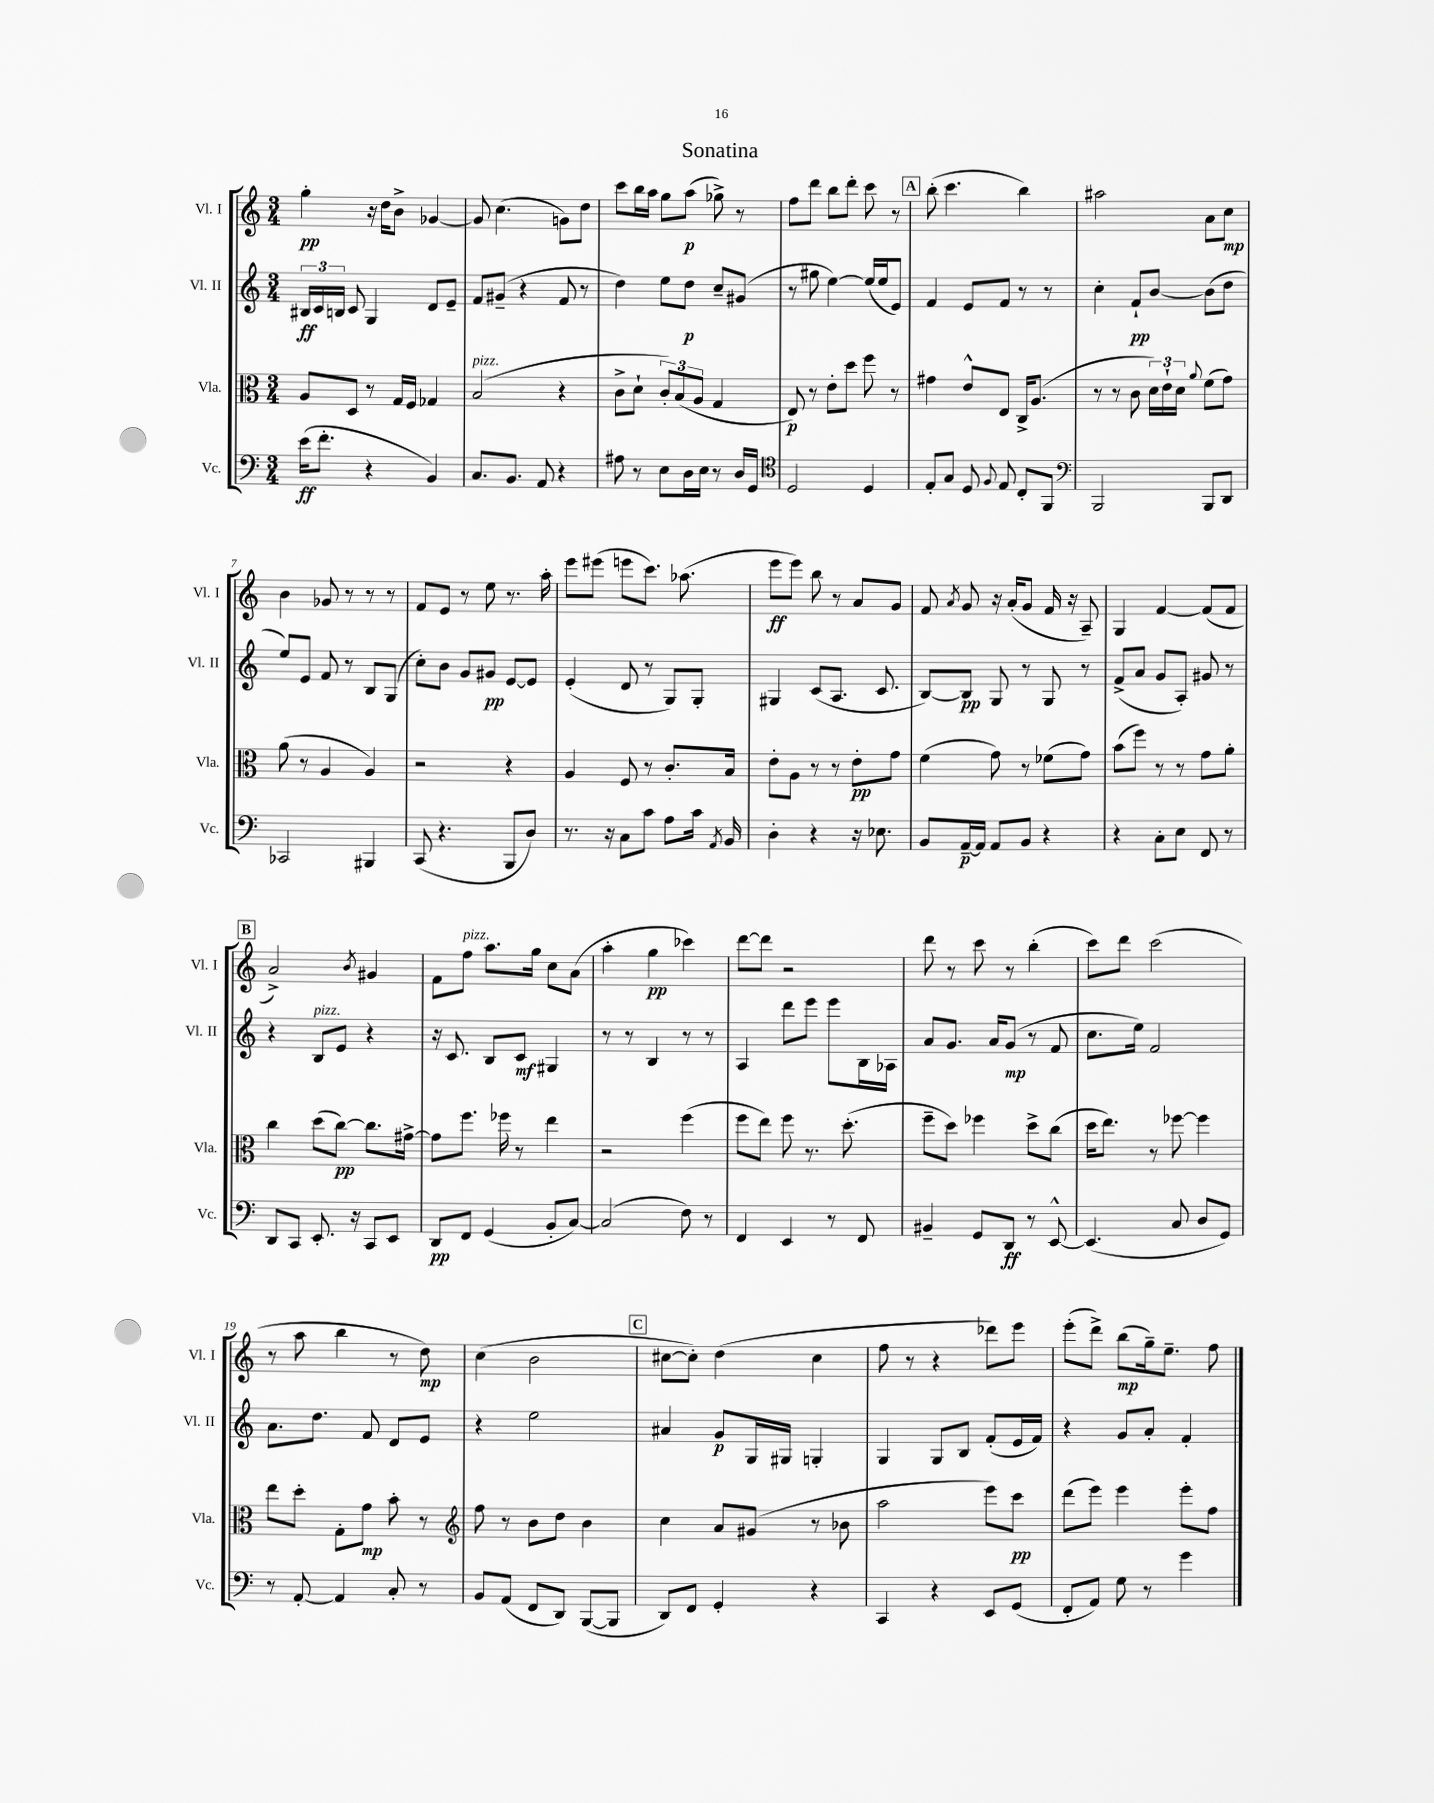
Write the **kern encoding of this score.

**kern	**kern	**kern	**kern
*staff4	*staff3	*staff2	*staff1
*clefF4	*clefC3	*clefG2	*clefG2
*k[]	*k[]	*k[]	*k[]
*M3/4	*M3/4	*M3/4	*M3/4
(16e	8A	24B#	4gg'
.	.	24c	.
8.f'	.	.	.
.	.	24B	.
.	8D	8c	.
4r	8r	4G	16r
.	.	.	16dd
.	16G	.	8b^
.	16F	.	.
4BB)	4G-	8d	[4g-
.	.	8e~	.
=	=	=	=
8.C	(2B	8f	8g-]
.	.	(8g#~	(4.cc
8.BB	.	.	.
.	.	4r	.
8AA	.	.	.
4r	4r	8f	8g)
.	.	8r	8dd
=	=	=	=
8A#	8c^	4dd)	8ccc
8r	8d`	.	16bb
.	.	.	16aa
8E	12c')	8ee	8gg
.	(12B	.	.
16D	.	8dd	(8aa
.	12A	.	.
16E	.	.	.
8r	4G	8cc~	8gg-^)
16D	.	(8g#	8r
16GG	.	.	.
=	=	=	=
*clefC4	*	*	*
2D	8E)	8r	8ff
.	8r	8gg#	8ddd
.	8e'	[4ee)	8bb
.	8dd	.	8ddd'
4D	8ff	(16ee]	8ccc
.	.	16ee	.
.	8r	8e)	8r
=	=	=	=
8E'	4g#	4f	(8bb'
8G	.	.	4.ccc
8D	8e^^	8e	.
8qqF	.	.	.
8E	8E	8f	.
8C'	16C^	8r	4bb)
.	(8.A	.	.
8FF	.	8r	.
=	=	=	=
*clefF4	*	*	*
2BBB	8r	4cc'	2aa#
.	8r	.	.
.	8c	8f`	.
.	24d)	[8b	.
.	24e`	.	.
.	24d	.	.
.	8qqa	.	.
8BBB	(8f	(8b]	8a
8DD	8g)	8dd	8cc
=	=	=	=
2CC-	(8a	8ee)	4b
.	8r	8e	.
.	4A	8f	8g-
.	.	8r	8r
4BBB#	4A)	8B	8r
.	.	(8G	8r
=	=	=	=
(8CC	2r	8cc')	8f
4.r	.	8b	8e
.	.	8g	8r
.	.	8g#	8ee
8BBB	4r	[8e	8.r
8D)	.	8e]	.
.	.	.	16aa'
=	=	=	=
8.r	4A	(4e'	8eee
.	.	.	(8eee#
16r	.	.	.
8C	8F	8d	8eee
8c	8r	8r	8.ccc)
8A	8.c'	8G)	.
.	.	.	(8.aa-
16c	.	8G'	.
8qAA	.	.	.
16BB	16B	.	.
=	=	=	=
4D'	8e'	4G#	8eee
.	8A	.	8eee)
4r	8r	(8c	8bb
.	8r	8.A	8r
16r	8e'	.	8a
8.E-	.	8.c	.
.	8g	.	8g
=	=	=	=
8BB	(4f	[8B)	8f
.	.	.	8qa
[16AA~	.	8B]	8g
16AA]	.	.	.
8AA	8g)	8G	16r
.	.	.	(16a'
8BB	8r	8r	8g
4r	(8f-	8G	16f
.	.	.	16r
.	8g)	8r	8A~)
=	=	=	=
4r	(8b	(8f^	4G
.	8ff)	8a	.
8C'	8r	8g	[4f
8E	8r	8A')	.
8FF	8g	8g#	(8f]
8r	8a'	8r	8f
=	=	=	=
8DD	4cc	4r	2a^)
8CC	.	.	.
8.EE'	(8dd	8B	.
.	[8cc)	8e	.
16r	.	.	.
.	.	.	8qb
8CC	8.cc]	4r	4g#
8EE	.	.	.
.	[16g#^	.	.
=	=	=	=
8DD	8g#]	16r	8f
.	.	8.c	.
8FF	8.ff	.	8ff
(4GG	.	8B	8.aa
.	16ff-	.	.
.	8r	8c	.
.	.	.	16gg
8BB'	4ee	4G#	8cc
[8C)	.	.	(8a
=	=	=	=
(2C]	2r	8r	4aa'
.	.	8r	.
.	.	4B	4gg
8F)	(4ff	8r	4ccc-)
8r	.	8r	.
=	=	=	=
4FF	8ff	4A	[8ddd
.	8ee)	.	8ddd]
4EE	8ff	8ddd	2r
.	8.r	8eee	.
8r	.	8eee	.
.	(8.dd'	.	.
8FF	.	16B	.
.	.	16A-	.
=	=	=	=
4BB#~	8ff~	8a	8ddd
.	8dd)	8.g	8r
8GG	4ff-	.	8ccc
.	.	16a	.
8DD	.	(8g	8r
8r	8dd^	8r	(4bb'
[8EE^^	(8cc	8f	.
=	=	=	=
(4.EE]	16dd	8.cc	8ccc)
.	8.ee)	.	.
.	.	.	8ddd
.	.	16ee)	.
.	8r	2f	(2ccc
8C	[8ff-	.	.
8D	4ff-]	.	.
8GG)	.	.	.
=	=	=	=
8r	8ee	8.a	8r
[8AA'	8dd'	.	8aa
.	.	8.dd	.
4AA]	8G'	.	4bb
.	8g	8f	.
8C'	8b'	8d	8r
8r	8r	8e	8dd)
=	=	=	=
*	*clefG2	*	*
8BB	8ff	4r	(4cc
(8AA	8r	.	.
8FF	8b	2ee	2b
8DD)	8dd	.	.
([8BBB	4b	.	.
8BBB]	.	.	.
=	=	=	=
8DD)	4cc	4a#	[8cc#
8FF	.	.	8cc#'])
4GG'	8a	8g	(4dd
.	(8g#	16G	.
.	.	16G#	.
4r	8r	4G'	4cc#
.	8b-	.	.
=	=	=	=
4CC	2aa	4G	8ff
.	.	.	8r
4r	.	8G	4r
.	.	8B	.
8EE	8eee)	(8f'	8ddd-)
(8GG	8ccc	16e	8eee
.	.	16f)	.
=	=	=	=
8FF'	(8ddd	4r	(8eee'
8AA)	8eee)	.	8ddd^)
8G	4eee	8g	(8bb
8r	.	8a'	16gg~)
.	.	.	8.ee~
4g	8eee'	4f'	.
.	8ff	.	8ff
==	==	==	==
*-	*-	*-	*-
